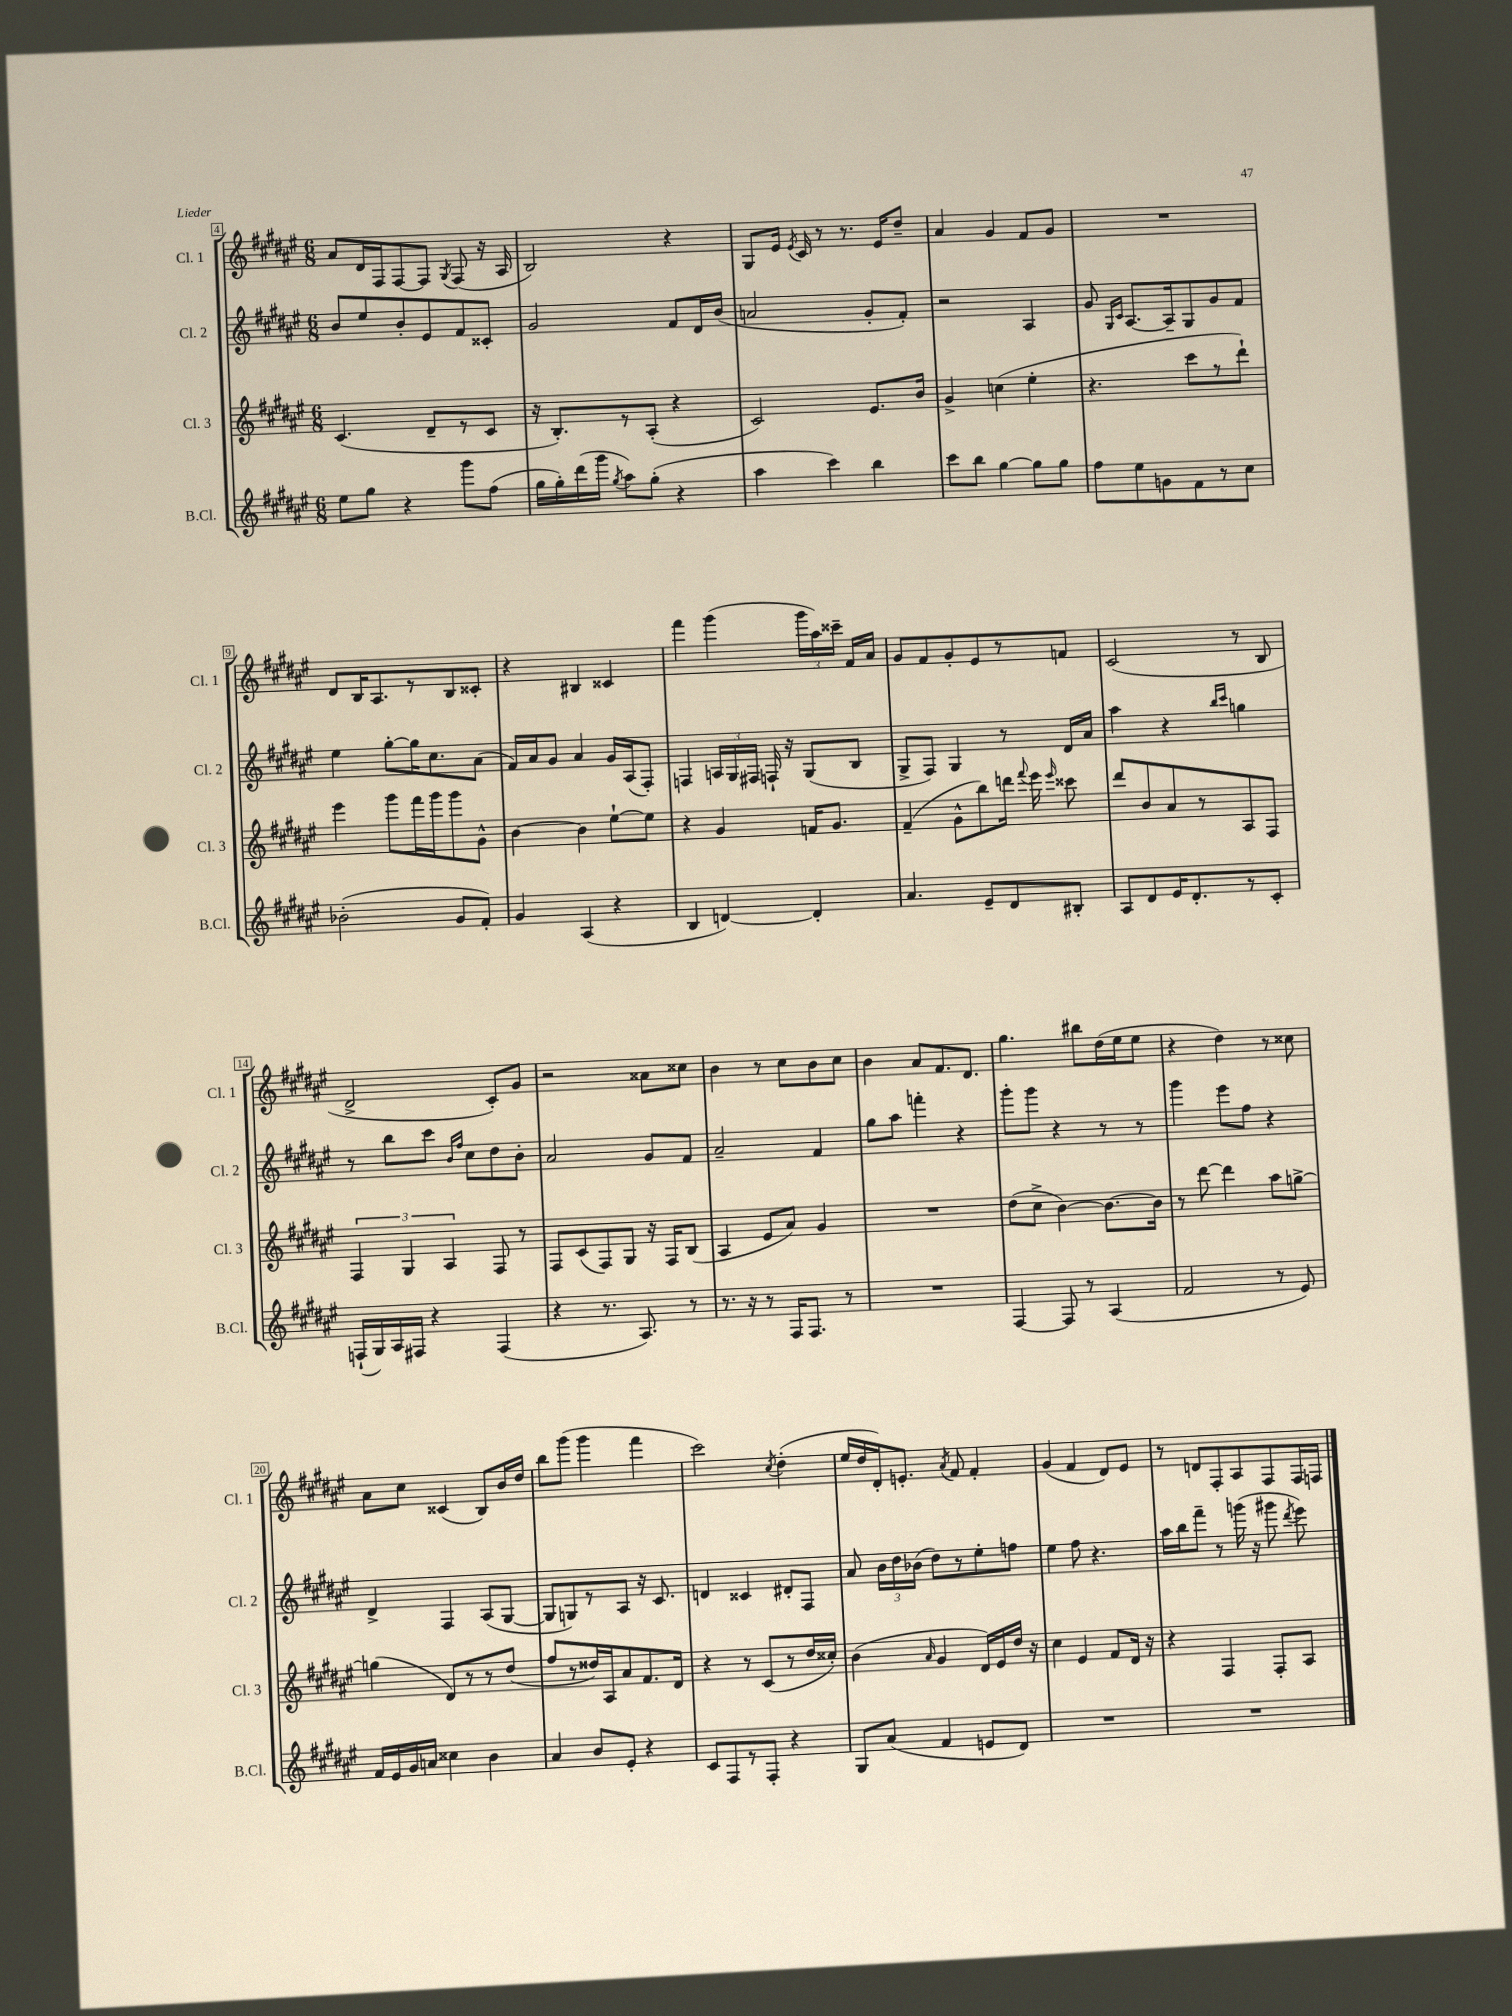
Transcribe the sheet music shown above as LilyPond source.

<<
\new StaffGroup <<
\new Staff = "s0" \with { instrumentName = "Cl. 1" shortInstrumentName = "Cl. 1" } {
    \clef treble \key fis \major \numericTimeSignature \time 6/8
    \autoBeamOff ais'8[ dis'16 fis16 fis8~ fis8] \acciaccatura { gis8 } fis8( r16 ais16 |
    b2) r4 |
    gis8[ eis'16] \acciaccatura { eis'8 } cis'16 r8 r8. eis'16[ dis''8]-- |
    ais'4 gis'4 fis'8[ gis'8] |
    R2. |
    dis'8[ b16 ais8. r8 b8 cisis'8]-. |
    r4 bis4 cisis'4 |
    fis'''4 gis'''4( \tuplet 3/2 { gis'''16[ ais''16) cisis'''16]-- } fis'16[ ais'16] |
    gis'8[ fis'8 gis'8-. eis'8 r8 f'8] |
    cis'2( r8 b8 |
    dis'2-> cis'8[-.) gis'8] |
    r2 aisis'8[ cisis''8] |
    b'4 r8 cis''8[ b'8 cis''8] |
    b'4 ais'8[ fis'8. dis'8.] |
    gis''4. bis''8[ dis''16( eis''16 eis''8] |
    r4 dis''4) r8 cisis''8 |
    ais'8[ cis''8] cisis'4( b8[) b'16 dis''16] |
    b''8[ gis'''8]( gis'''4 fis'''4 |
    cis'''2) \acciaccatura { cis''8 } dis''4-.( |
    eis''16[ dis''16 dis'16-.) e'8.]-. \acciaccatura { ais'8 } fis'8 fis'4-. |
    gis'4( fis'4 dis'8[) eis'8] |
    r8 d'8[ fis8-. ais8 fis8 fis16 f16] \bar "|." |
}
\new Staff = "s1" \with { instrumentName = "Cl. 2" shortInstrumentName = "Cl. 2" } {
    \clef treble \key fis \major \numericTimeSignature \time 6/8
    \autoBeamOff b'8[ eis''8 b'8-. eis'8 fis'8 cisis'8]-. |
    gis'2 fis'8[ dis'16 b'16]( |
    a'2 gis'8[-. fis'8]-.) |
    r2 ais4 |
    gis'8 \grace { gis16[ cis'16] } ais8.[~ ais16-- gis8 gis'8 fis'8] |
    eis''4 gis''8[~-. gis''16 cis''8. ais'8]( |
    fis'16[) ais'16 gis'8] ais'4 gis'16[ ais16( fis8]-.) |
    f4 \tuplet 3/2 { a16[ gis16 fis16] } f16-! r16 gis8[( b8] |
    gis8[-> fis8]) gis4 r8 dis'16[ ais'16] |
    ais''4 r4 \grace { b''16[ cis'''16] } g''4 |
    r8 b''8[ cis'''8] \grace { b'16[ fis''16] } cis''8[ dis''8 b'8]-. |
    ais'2 gis'8[ fis'8] |
    ais'2-- fis'4 |
    gis''8[ ais''8] f'''4-. r4 |
    gis'''8[-. gis'''8] r4 r8 r8 |
    gis'''4 eis'''8[ fis''8] r4 |
    dis'4-> fis4 ais8[( gis8]~ |
    gis8[ g8) r8 ais8] r16 cis'8. |
    d'4 cisis'4 dis'8[-. fis8] |
    ais'8 \tuplet 3/2 { b'16[ dis''16 bes'16]( } dis''8[) r8 eis''8-. f''8] |
    eis''4 fis''8 r4. |
    ais''16[ b''16 fis'''8]-- r8 g'''16( r16 gis'''8 \acciaccatura { dis'''8 } eis'''8) \bar "|." |
}
\new Staff = "s2" \with { instrumentName = "Cl. 3" shortInstrumentName = "Cl. 3" } {
    \clef treble \key fis \major \numericTimeSignature \time 6/8
    \autoBeamOff cis'4.( dis'8[-- r8 cis'8] |
    r16 b8.[-.) r8 ais8]-.( r4 |
    cis'2) eis'8.[ b'16] |
    gis'4-> c''4( eis''4-. |
    r4. cis'''8[ r8 dis'''8]-!) |
    eis'''4 gis'''8[ fis'''16 gis'''16 gis'''8 gis'8]-^ |
    b'4~ b'4 eis''8[~-! eis''8] |
    r4 gis'4 f'16[ gis'8.] |
    fis'4--( gis'8[-^ b''8) d'''16] \appoggiatura { fis'''8 } eis'''16 \grace { eis'''16 } cisis'''8 |
    dis'''8[ b'8 ais'8 r8 ais8 fis8] |
    \tuplet 3/2 { fis4 gis4 ais4 } fis8 r8 |
    fis8[ cis'8( fis8) gis8] r16 fis16[ b8]( |
    ais4 eis'8[ ais'8]) gis'4 |
    R2. |
    dis''8[( cis''8]-> b'4~) b'8.[~ b'16] |
    r8 dis'''8~ dis'''4 ais''8[ g''8]~-> |
    g''4( dis'8[) r8 r8 dis''8]( |
    fis''8[ r8 disis''16) ais16 ais'8 fis'8. dis'16] |
    r4 r8 cis'8[( r8 dis''16 cisis''16]-.) |
    b'4( \grace { ais'16 } gis'4 dis'16[) eis'16 dis''16] r16 |
    cis''4 eis'4 fis'8[ dis'16] r16 |
    r4 fis4 fis8[-. ais8] \bar "|." |
}
\new Staff = "s3" \with { instrumentName = "B.Cl." shortInstrumentName = "B.Cl." } {
    \clef treble \key fis \major \numericTimeSignature \time 6/8
    \autoBeamOff eis''8[ gis''8] r4 gis'''8[ fis''8]( |
    gis''16[ gis''16-.) dis'''16( gis'''16] \acciaccatura { gis''8 } ais''8[) gis''8]-.( r4 |
    ais''4 cis'''4) b''4 |
    cis'''8[ b''8] gis''4~ gis''8[ gis''8] |
    fis''8[ eis''8 g'8 fis'8 r8 cis''8] |
    bes'2-.( gis'8[ fis'8]-.) |
    gis'4 ais4( r4 |
    b4 d'4~) d'4-. |
    ais'4. eis'8[-- dis'8 bis8]-. |
    ais8[ dis'8 eis'16 dis'8.-. r8 cis'8]-. |
    f16[-!( gis16) ais16 fis16] r4 fis4( |
    r4 r8. ais8.) r8 |
    r8. r16 r8 fis16[ fis8.] r8 |
    R2. |
    fis4~ fis8 r8 ais4( |
    fis'2 r8 eis'8) |
    fis'16[ eis'16 gis'16 a'16] cisis''4 b'4 |
    ais'4 b'8[ eis'8]-. r4 |
    cis'8[ fis8 r8 fis8]-. r4 |
    gis8[ ais'8]( fis'4 e'8[ dis'8]) |
    R2. |
    R2. \bar "|." |
}
>>
>>
\layout { \context { \Score currentBarNumber = #4 \override BarNumber.stencil = #(make-stencil-boxer 0.1 0.3 ly:text-interface::print) } }
